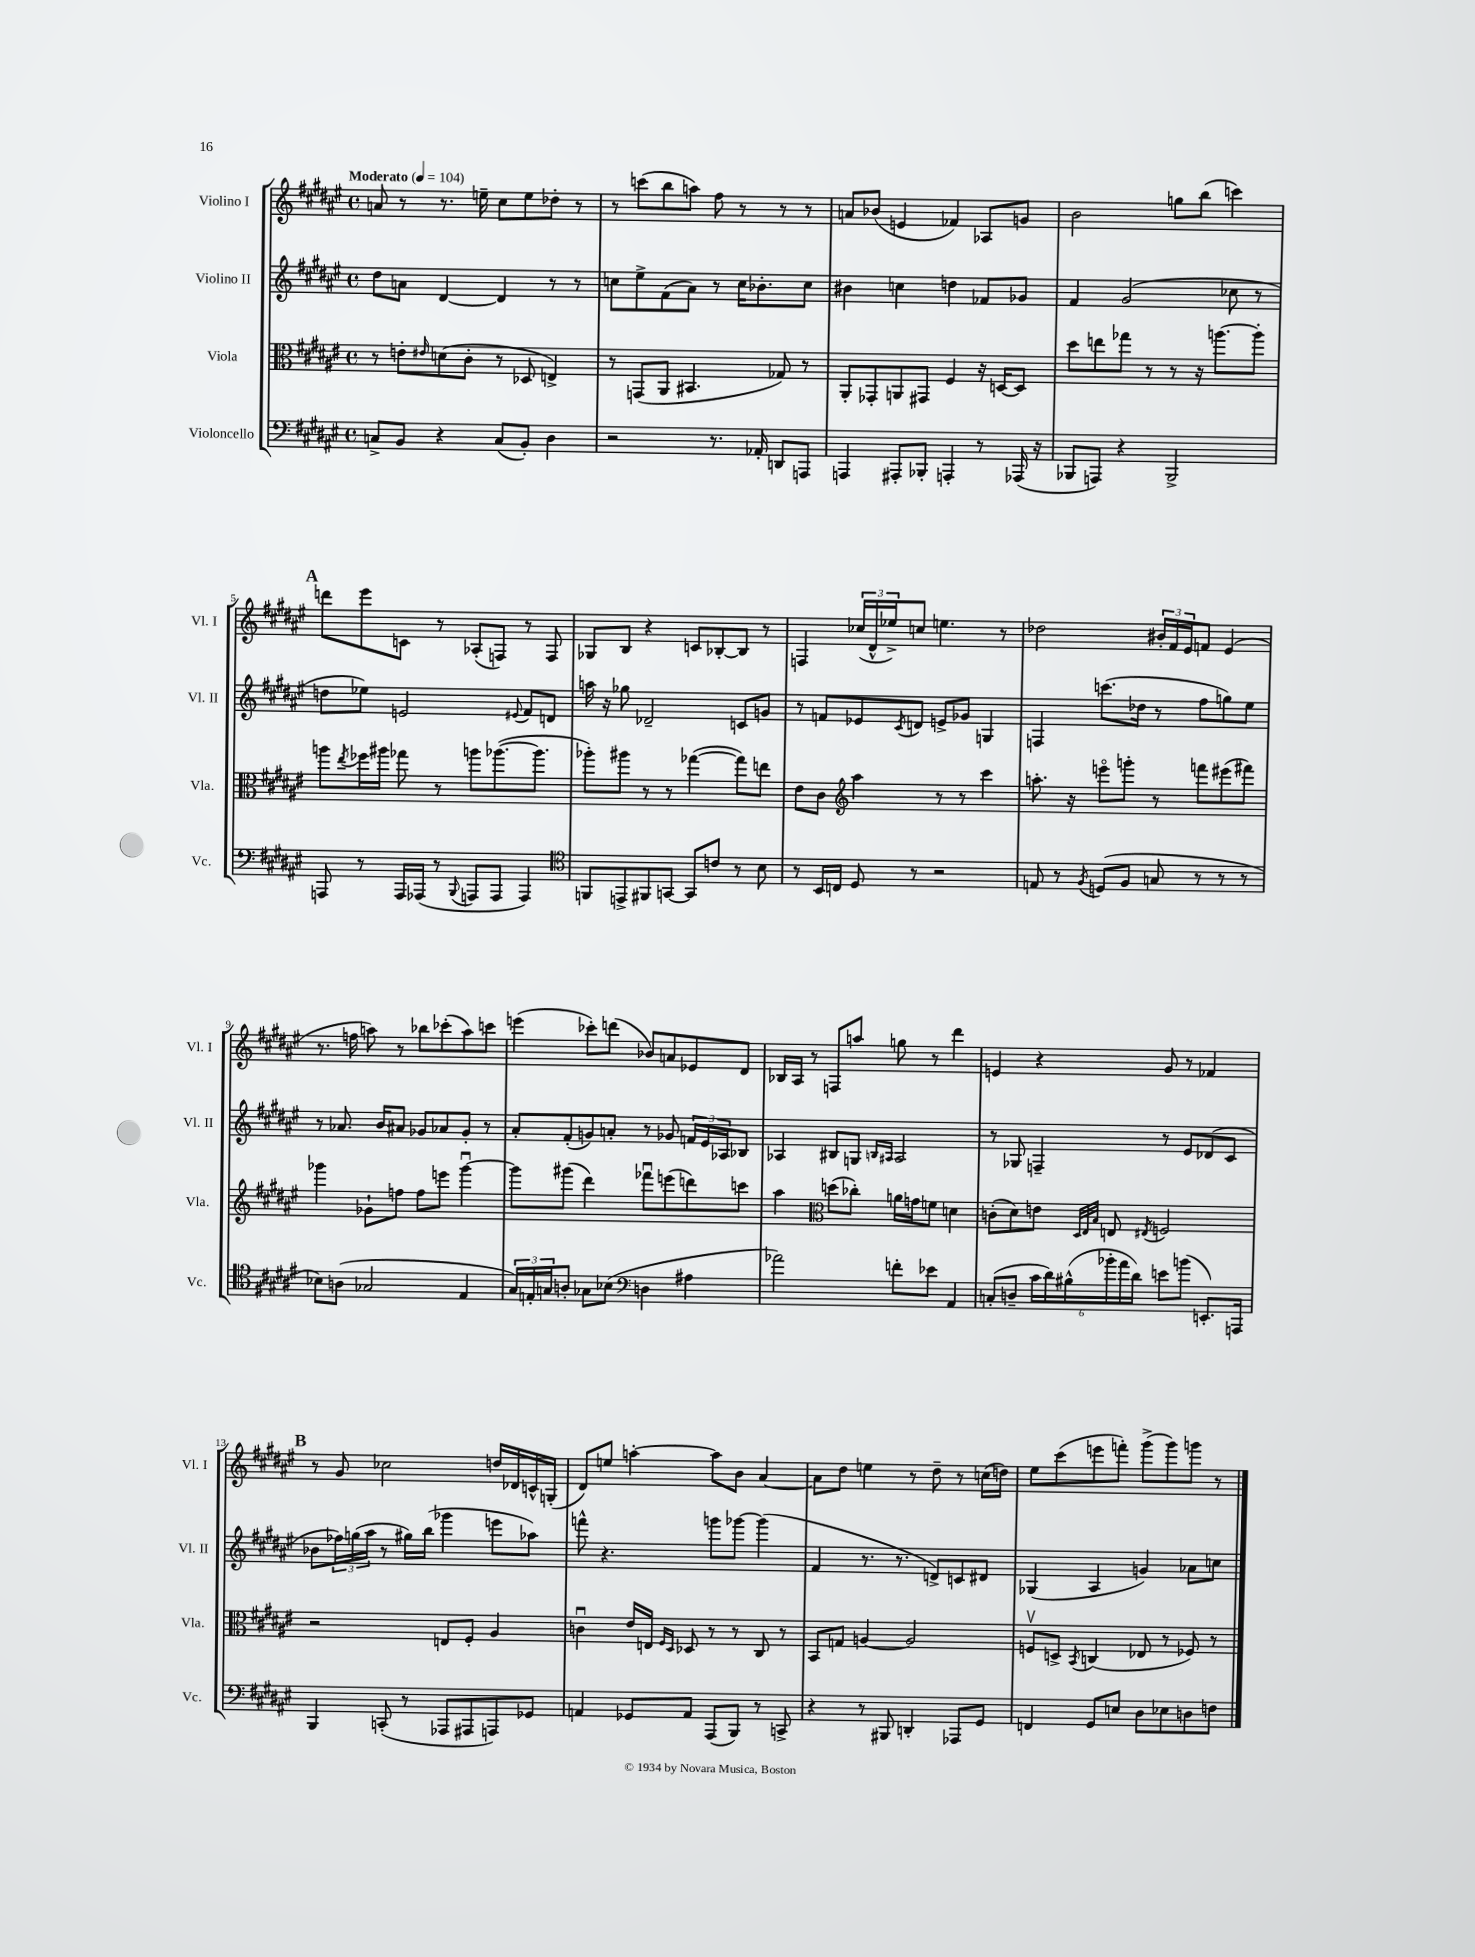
<<
\new StaffGroup <<
\new Staff = "s0" \with { instrumentName = "Violino I" shortInstrumentName = "Vl. I" } {
    \clef treble \key fis \major \defaultTimeSignature \time 4/4 \tempo "Moderato" 4 = 104
    a'8 r8 r8. e''16-- cis''8 e''8 des''8-. r8 |
    r8 c'''8( b''8 a''8) fis''8 r8 r8 r8 |
    a'8 bes'8( e'4 fes'4) aes8 g'8 |
    b'2 g''8 b''8( c'''4) |
    \mark \markup { \bold "A" } d'''8 eis'''8 c'8 r8 aes8-.( f8) r8 f8 |
    ges8 b8 r4 c'8 bes8~-. bes8 r8 |
    f4 \tuplet 3/2 { ces''16( dis'16-^ ees''16->) } c''8 e''4. r8 |
    des''2 \tuplet 3/2 { bis'16-. fis'16 eis'16 } f'8 eis'4( |
    r8. f''16 a''8) r8 bes''8 ces'''8-.( a''8) c'''8 |
    e'''4( ces'''8-.) d'''8( bes'8) a'8 ees'8 dis'8 |
    bes16 ais16 r8 f8 a''8 g''8 r8 dis'''4 |
    e'4 r4 gis'8 r8 fes'4 |
    \mark \markup { \bold "B" } r8 gis'8 ces''2 d''16 des'16 c'16-^ g16-.( |
    dis'8) e''8 a''4~-. a''8 b'8 ais'4~ |
    ais'8 dis''8 e''4 r8 dis''8-- r8 c''16( d''16) |
    eis''8 cis'''8( e'''8 f'''8-.) gis'''8->( gis'''8) g'''8 r8 \bar "|." |
}
\new Staff = "s1" \with { instrumentName = "Violino II" shortInstrumentName = "Vl. II" } {
    \clef treble \key fis \major \defaultTimeSignature \time 4/4
    dis''8 a'8 dis'4~ dis'4 r8 r8 |
    c''8 eis''8-> fis'8( ais'8) r8 c''16 bes'8.-. c''8 |
    bis'4 c''4 d''4 fes'8 ges'8 |
    fis'4 gis'2( ces''8 r8 |
    \mark \markup { \bold "A" } d''8 ees''8) e'2 \appoggiatura { eis'8 } fis'8 d'8 |
    a''16 r16 ges''8 des'2-- c'8 g'8 |
    r8 f'8 ees'8 \acciaccatura { cis'8 } d'8 e'8-> ges'8 g4 |
    f4 c'''8.( des''16 r8 fis''8 g''8) eis''8 |
    r8 aes'8. b'16 ais'8 ges'8 aes'8 ges'8-. r8 |
    ais'8-. fis'8-.( g'8) a'8-. r8 ges'8 \tuplet 3/2 { f'16 eis'16 aes16 } bes8 |
    aes4 bis8 g8 \grace { b16 ais16 } ais2 |
    r8 ges8 f4-- r8 eis'8 des'8( cis'8 |
    \mark \markup { \bold "B" } bes'8 \tuplet 3/2 { fes''16) g''16( ais''16 } r8 gis''16) b''16( ges'''4 e'''8 aes''8) |
    f'''8-^ r4. g'''8 ges'''8~ ges'''4( |
    fis'4 r8. r8. d'8->) c'8 dis'8 |
    ges4( ais4 g'4) aes'8 c''8 \bar "|." |
}
\new Staff = "s2" \with { instrumentName = "Viola" shortInstrumentName = "Vla." } {
    \clef alto \key fis \major \defaultTimeSignature \time 4/4
    r8 e'8-. \grace { eis'16 } d'8( cis'8-. r8 des8 e4->) |
    r8 g,8( ais,8 bis,4. ges8) r8 |
    ais,8-. ges,8-. a,8 gis,8 fis4 r16 d16~ d8 |
    dis''8 e''8 ges''8 r8 r8 r16 a''8.~ a''8-. |
    \mark \markup { \bold "A" } a''8 \acciaccatura { eis''8 } fes''16 ais''16 ges''8 r8 a''8 aes''8.~( aes''8. |
    aes''8-.) ais''8 r8 r8 ges''4~( ges''8) e''8 |
    eis'8 cis'8 \clef treble ais''4 r8 r8 cis'''4 |
    a''8.-. r16 e'''8\flageolet g'''8-. r8 f'''8 eis'''8( fis'''8) |
    ges'''4 ges'8-! f''8 f''8 e'''8 ges'''4~\downbow |
    ges'''8 gis'''8( dis'''4) fes'''8\downbow e'''8( d'''8) c'''8 |
    ais''4 \clef alto d''8( ces''8-.) a'16 g'16 f'8 d'4 |
    c'8-.( dis'8) e'8 \grace { dis32 eis32 b32 } e8 \acciaccatura { eis8 } f2 |
    \mark \markup { \bold "B" } r2 e8 fis8-. ais4 |
    c'4\downbow eis'16 e16 \grace { fis16 dis16 } des8 r8 r8 cis8 r8 |
    b,8 g8 a4~ a2 |
    f8\upbow d8-> \acciaccatura { b,8 } c4( ees8 r8 fes8) r8 \bar "|." |
}
\new Staff = "s3" \with { instrumentName = "Violoncello" shortInstrumentName = "Vc." } {
    \clef bass \key fis \major \defaultTimeSignature \time 4/4
    c8-> b,8 r4 c8( b,8-.) dis4 |
    r2 r8. aes,16-. d,8 a,,8 |
    a,,4 ais,,8-. bes,,8-. a,,4-. r8 aes,,16( r16 |
    bes,,8 a,,8) r4 bes,,2-> |
    \mark \markup { \bold "A" } a,,8 r8 a,,16 aes,,16( r8 \appoggiatura { b,,8 } a,,8 a,,8 a,,4) |
    \clef tenor f,8 e,8-> fis,8 g,8~ g,8 c'8 r8 b8 |
    r8 b,16 c16 dis8 r8 r2 |
    e8 r8 \acciaccatura { fis8 } d8( fis8 g8 r8 r8 r8 |
    bes8) a8( ges2 eis4 |
    \tuplet 3/2 { gis16) e16-. g16 } a8-. ges8 bes8( \clef bass d4 ais4 |
    aes'2) f'8-. ees'8 ais,4 |
    c8-.( d8-- \tuplet 6/4 { cis'16 dis'16) bis16-^( bes'16-. ais'16 dis'16) } e'8 b'8( e,8.-.) a,,16 |
    \mark \markup { \bold "B" } b,,4 c,8-.( r8 aes,,8 ais,,8 a,,8) ges,8 |
    a,4 ges,8 a,8 ais,,8( b,,8) r8 c,8-> |
    r4 r8 bis,,8 d,4-. aes,,8 gis,8 |
    f,4 gis,8 e8 dis8 ees8 d8 f8 \bar "|." |
}
>>
>>
